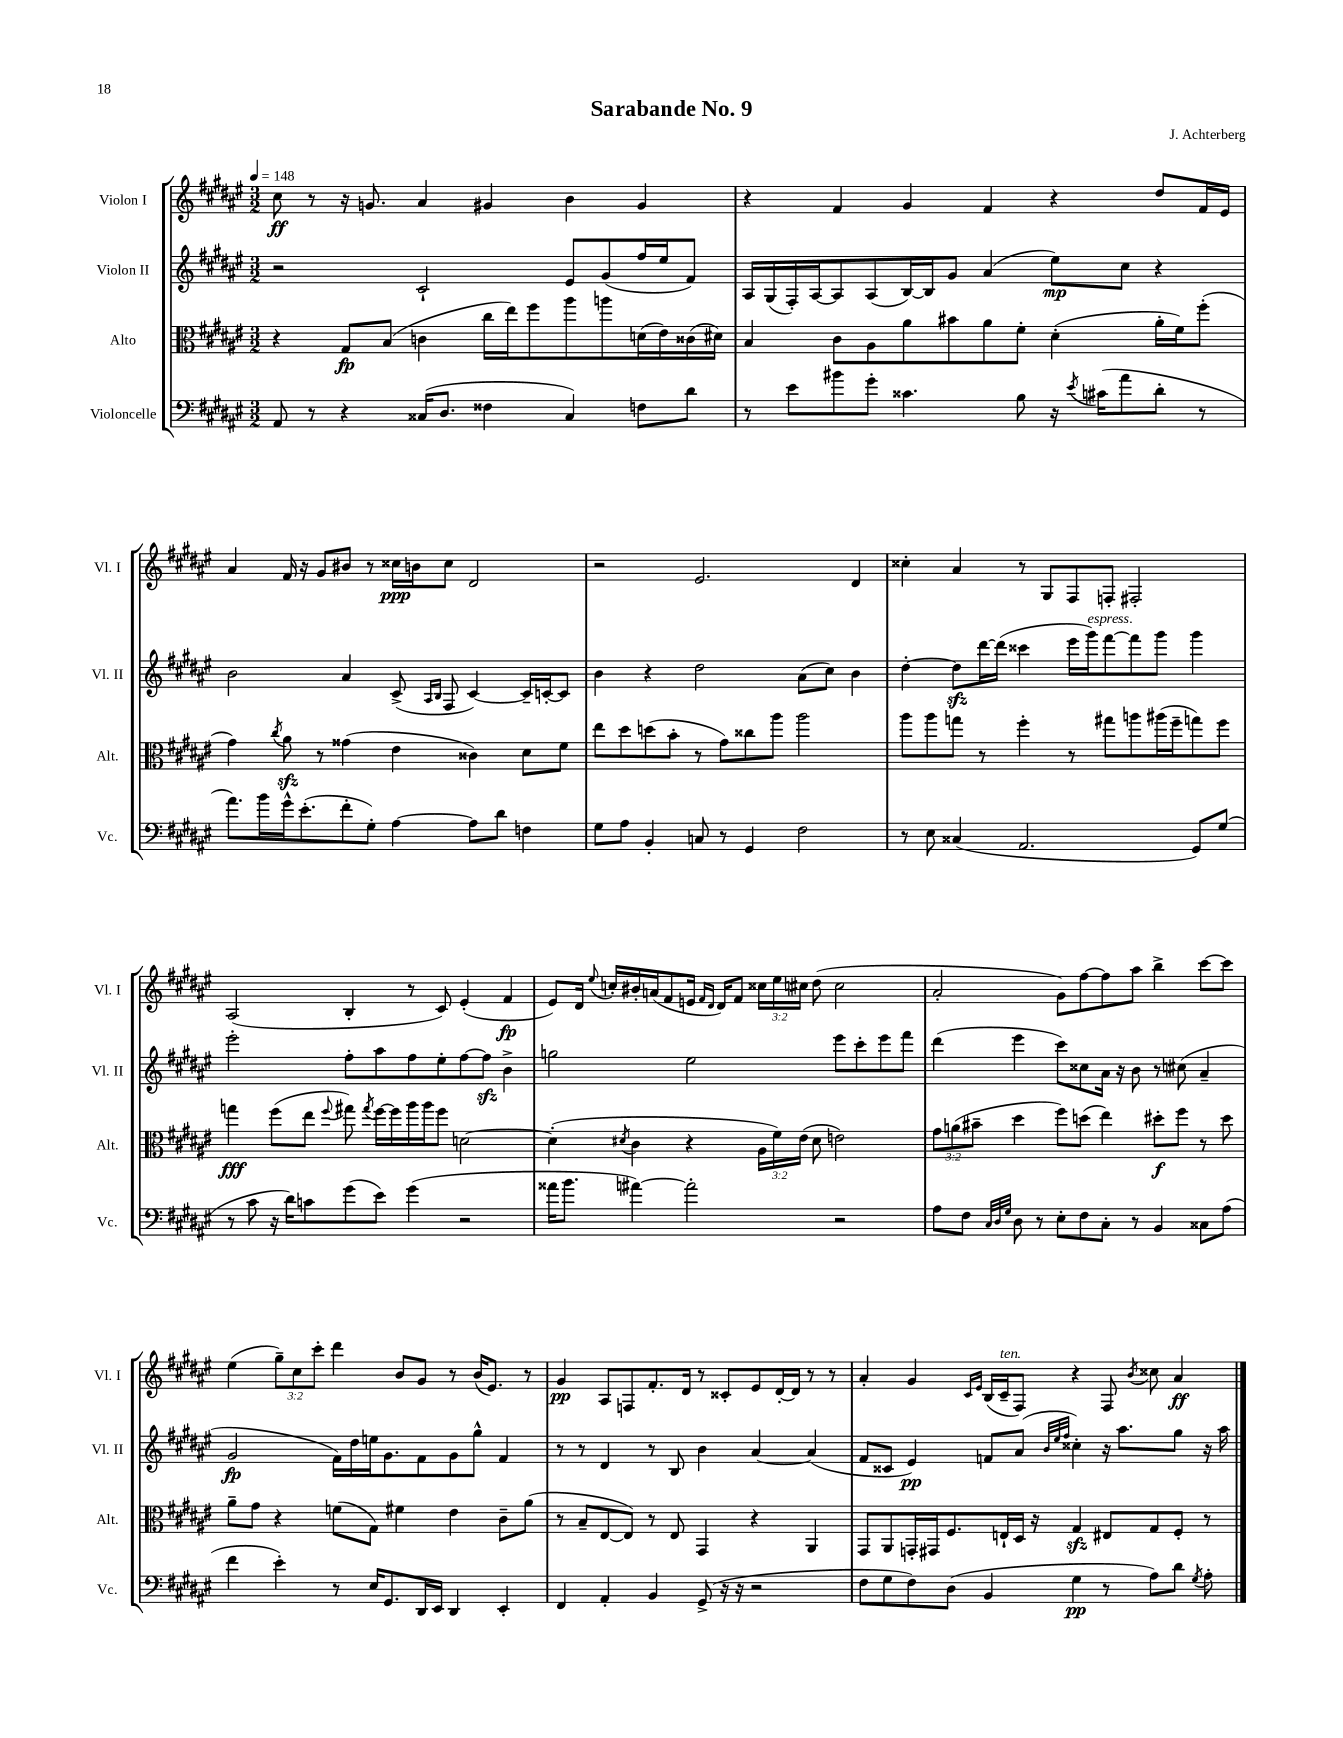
\header { title = "Sarabande No. 9" composer = "J. Achterberg" }
<<
\new StaffGroup <<
\new Staff = "s0" \with { instrumentName = "Violon I" shortInstrumentName = "Vl. I" } {
    \clef treble \key fis \major \numericTimeSignature \time 3/2 \override Staff.TupletNumber.text = #tuplet-number::calc-fraction-text \tempo 4 = 148
    \autoBeamOff cis''8\ff r8 r16 g'8. ais'4 gis'4 b'4 gis'4 |
    r4 fis'4 gis'4 fis'4 r4 dis''8[ fis'16 eis'16] |
    ais'4 fis'16 r16 gis'8[ bis'8] r8 cisis''16[\ppp b'16 cisis''8] dis'2 |
    r2 eis'2. dis'4 |
    cisis''4-. ais'4 r8 gis8[ fis8 f8]-. fis2-. |
    ais2( b4-. r8 cis'8) eis'4-.( fis'4\fp |
    eis'8[) dis'16] \appoggiatura { eis''8 } c''16[-. bis'16-. a'16( fis'8 e'16] \grace { fis'16[ dis'16] } dis'16[) fis'8] \tuplet 3/2 { cisis''16[ eis''16 cis''16] } dis''8( cis''2 |
    ais'2-. gis'8[) fis''8~ fis''8 ais''8] b''4-> cis'''8[~ cis'''8] |
    eis''4( \tuplet 3/2 { gis''8[--) cis''8 cis'''8]-. } dis'''4 b'8[ gis'8] r8 b'16[( eis'8.]) r8 |
    gis'4\pp ais8[ f8 fis'8.-. dis'16] r8 cisis'8[-. eis'8 dis'16~-. dis'16] r8 r8 |
    ais'4-. gis'4 \grace { cis'16[ eis'16] } b16[( cis'16--^\markup { \italic "ten." } fis8]) r4 fis8 \acciaccatura { b'8 } cisis''8 ais'4\ff \bar "|." |
}
\new Staff = "s1" \with { instrumentName = "Violon II" shortInstrumentName = "Vl. II" } {
    \clef treble \key fis \major \numericTimeSignature \time 3/2
    \autoBeamOff r2 cis'2-! eis'8[ gis'8( fis''16 eis''16 fis'8]) |
    ais16[ gis16( fis16-.) ais16~ ais8 ais8( b16~) b16 gis'8] ais'4( eis''8[\mp) cis''8] r4 |
    b'2 ais'4 cis'8->( \grace { ais16[ b16] } fis8 cis'4~) cis'16[-- c'16~-. c'8] |
    b'4 r4 dis''2 ais'8[( cis''8]) b'4 |
    dis''4~-. dis''8[\sfz dis'''16~ dis'''16]( cisis'''4 eis'''16[ gis'''16^\markup { \italic "espress." }) fis'''8~ fis'''8 gis'''8] gis'''4 |
    eis'''2-. fis''8[-. ais''8 fis''8 eis''8-. fis''8~ fis''8]\sfz b'4-> |
    g''2 eis''2 eis'''8[ cis'''8-. eis'''8 fis'''8] |
    dis'''4( eis'''4 cis'''8[) cisis''8 ais'16] r16 b'8 r8 cis''8( ais'4-- |
    gis'2\fp fis'16[) dis''16 e''16 gis'8. fis'8 gis'8 gis''8]-^ fis'4 |
    r8 r8 dis'4 r8 b8 b'4 ais'4~ ais'4( |
    fis'8[ cisis'8] eis'4\pp) f'8[ ais'8]( \grace { b'32[ eis''32 fis''32] } cisis''4-.) r16 ais''8.[ gis''8] r16 ais''16 \bar "|." |
}
\new Staff = "s2" \with { instrumentName = "Alto" shortInstrumentName = "Alt." } {
    \clef alto \key fis \major \numericTimeSignature \time 3/2 \override Staff.TupletNumber.text = #tuplet-number::calc-fraction-text
    \autoBeamOff r4 gis8[\fp b8]( c'4 cis''16[ eis''16) fis''8 ais''8 a''8 d'16( eis'16) cisis'16( dis'16]) |
    b4 cis'8[ ais8 ais'8 bis'8 ais'8 fis'8]-. dis'4-.( ais'16[-. fis'16) fis''8]-.( |
    gis'4) \acciaccatura { cis''8 } ais'8\sfz r8 gisis'4( eis'4 cisis'4) dis'8[ fis'8] |
    eis''8[ dis''8 d''8( b'8]-. r8 gis'8[) cisis''8 ais''8] ais''2 |
    ais''8[ ais''8 g''8] r8 fis''4-. r8 gis''8[ a''8 ais''16( fis''16-- g''8) fis''8] |
    g''4\fff fis''8[( eis''8] \appoggiatura { fis''8 } gis''8) \acciaccatura { gis''8 } fis''16[~ fis''16 ais''16 ais''16 fis''8] d'2~ |
    d'4-.( \acciaccatura { dis'8 } cis'4 r4 \tuplet 3/2 { ais16[ fis'16) eis'16]( } dis'8 e'2) |
    \tuplet 3/2 { gis'8[ a'8( bis'8]-- } dis''4 fis''8[) d''8]( eis''4) dis''8[-.\f fis''8] r8 dis''8 |
    ais'8[-- gis'8] r4 f'8[( gis8]) fis'4 eis'4 cis'8[-- ais'8]( |
    r8 b8[-- eis8~ eis8]) r8 eis8 gis,4 r4 ais,4 |
    gis,8[ ais,8 g,16-. gis,16 fis8. e16-! dis16] r16 gis4\sfz eis8[ gis8 fis8]-. r8 \bar "|." |
}
\new Staff = "s3" \with { instrumentName = "Violoncelle" shortInstrumentName = "Vc." } {
    \clef bass \key fis \major \numericTimeSignature \time 3/2
    \autoBeamOff ais,8 r8 r4 cisis16[( dis8.] fisis4 cisis4) f8[ dis'8] |
    r8 eis'8[ bis'8 gis'8]-. cisis'4. b8 r16 \acciaccatura { eis'8 } cis'16[( ais'8 dis'8]-. r8 |
    ais'8.[) b'16 gis'16-^ eis'8.-.( fis'8-. gis8]-.) ais4~ ais8[ dis'8] f4 |
    gis8[ ais8] b,4-. c8 r8 gis,4 fis2 |
    r8 eis8 cisis4( ais,2. gis,8[) gis8]( |
    r8 cis'8 r16 dis'16[) c'8 gis'8( eis'8]) gis'4( r2 |
    aisis'16[ b'8.] ais'4~) ais'2-. r2 |
    ais8[ fis8] \grace { cis32[ dis32 gis32] } dis8 r8 eis8[-. fis8 cis8]-. r8 b,4 cisis8[ ais8]( |
    fis'4 eis'4-.) r8 eis16[ gis,8. dis,16 eis,16] dis,4 eis,4-. |
    fis,4 ais,4-. b,4 gis,8->( r16 r16 r2 |
    fis8[ gis8 fis8) dis8]( b,4 gis4\pp r8 ais8[) dis'8] \acciaccatura { gis8 } ais8-. \bar "|." |
}
>>
>>
\layout { \context { \Score \remove "Bar_number_engraver" } }
